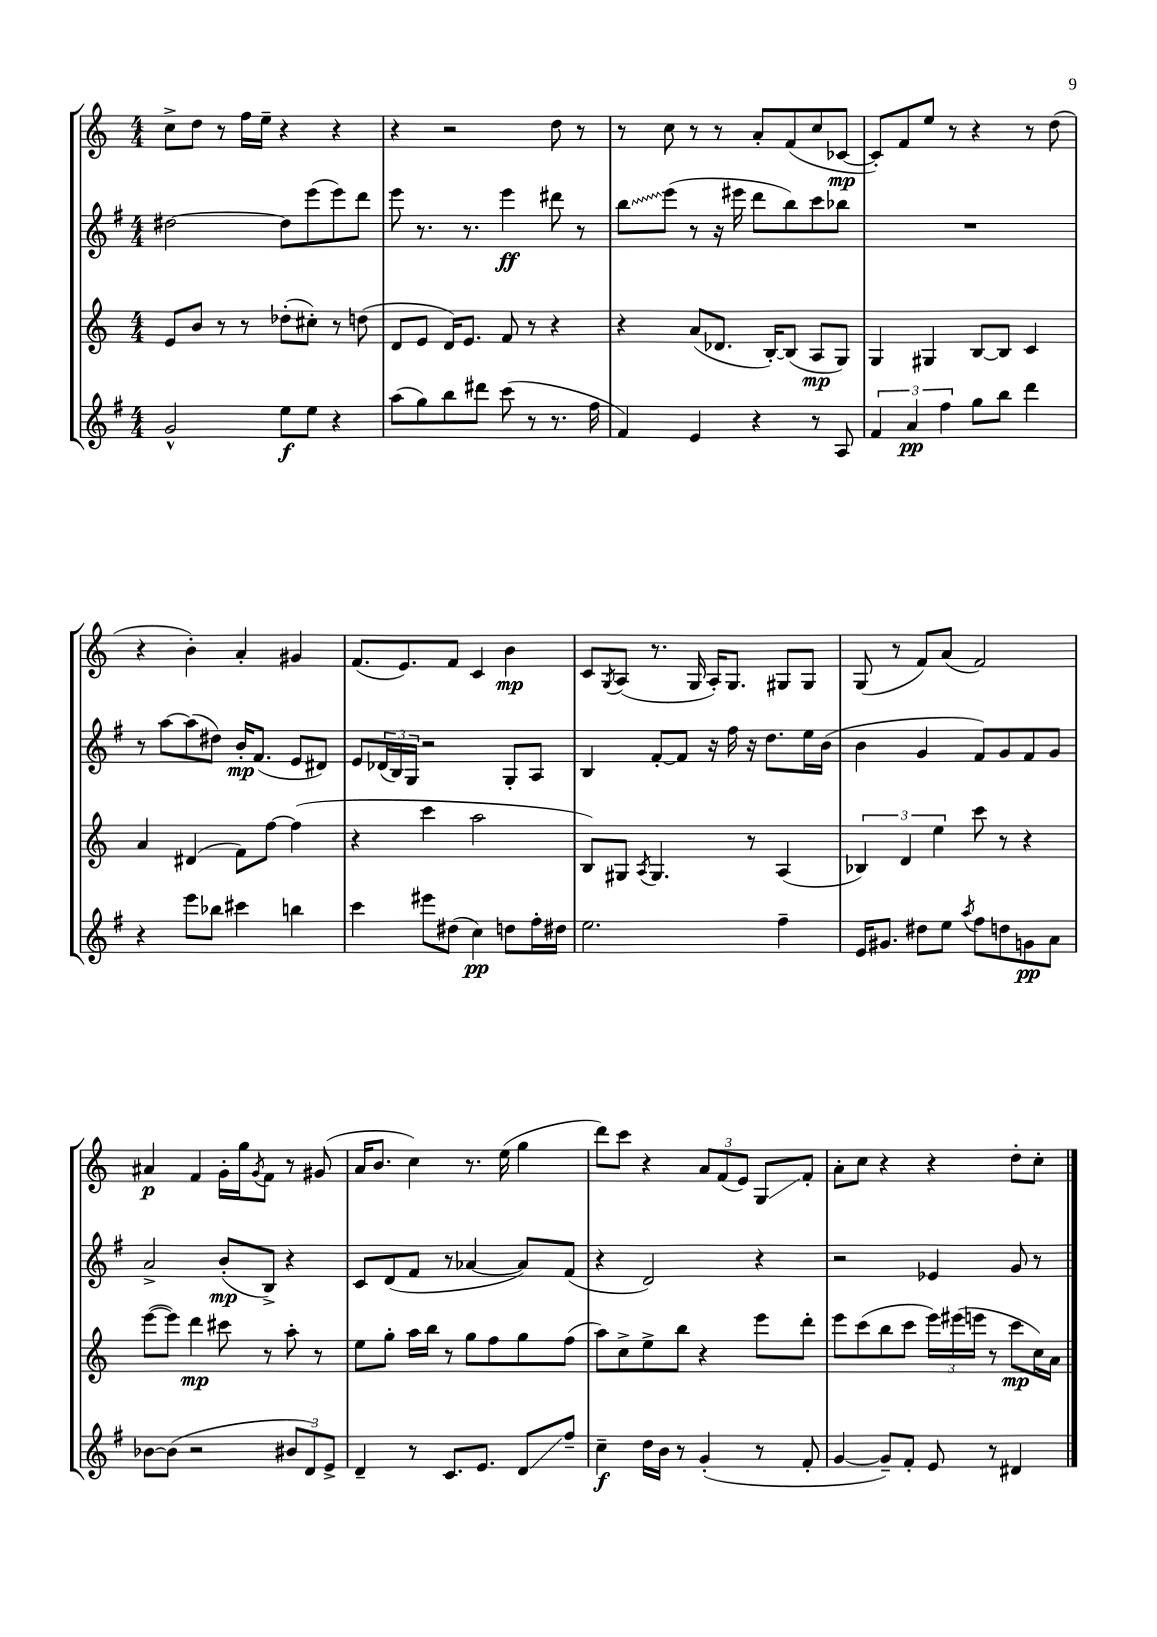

**kern	**kern	**kern	**kern
*staff4	*staff3	*staff2	*staff1
*clefG2	*clefG2	*clefG2	*clefG2
*k[f#]	*k[]	*k[f#]	*k[]
*M4/4	*M4/4	*M4/4	*M4/4
2g^^/	8e/L	[2dd#\	8cc^\L
.	8b/J	.	8dd\J
.	8r	.	8r
.	8r	.	16ff\LL
.	.	.	16ee~\JJ
8ee\L	(8dd-'\L	8dd#\]L	4r
8ee\J	8cc#'\J)	(8eee\	.
4r	8r	8eee\)	4r
.	(8dd\	8ddd\J	.
=	=	=	=
(8aa\L	8d/L	8eee\	4r
8gg\)	8e/J	8.r	.
8bb\	16d/LK)	.	2r
.	8.e/J	8.r	.
8ddd#\J	.	.	.
(8ccc\	8f/	4eee\	.
8r	8r	.	.
8.r	4r	8ddd#\	8dd\
.	.	8r	8r
16ff#\	.	.	.
=	=	=	=
4f#/)	4r	8bb\L	8r
.	.	(8eee\J	8cc\
4e/	(8a/L	8r	8r
.	8.d-/J	16r	8r
.	.	16eee#\	.
4r	.	8ddd\L	8a'/L
.	[16B'/LK)	.	.
.	(8B/]J	8bb\)	(8f/
8r	8A/L	8ccc\	8cc/
8A/	8G/J)	8bb-\J	[8c-/J
=	=	=	=
6f#/	4G/	1r	8c-'/]L)
.	.	.	8f/
6a/	.	.	.
.	4G#/	.	8ee/J
6ff#\	.	.	.
.	.	.	8r
8gg\L	[8B/L	.	4r
8bb\J	8B/]J	.	.
4ddd\	4c/	.	8r
.	.	.	(8dd\
=	=	=	=
4r	4a/	8r	4r
.	.	[8aa\L	.
8eee\L	(4d#/	(8aa\]	4b'\)
8bb-\J	.	8dd#\J)	.
4ccc#\	8f\L)	16b'/LK	4a'/
.	.	(8.f#/J	.
.	[8ff\J	.	.
4bb\	(4ff\]	8e/L	4g#/
.	.	8d#/J)	.
=	=	=	=
4ccc\	4r	8e/L	(8.f/L
.	.	(24d-/L	.
.	.	24B/)	.
.	.	.	8.e/)
.	.	24G/JJ	.
8eee#\L	4ccc\	2r	.
(8dd#\J	.	.	8f/J
4cc\)	2aa\	.	4c/
8dd\L	.	8G'/L	4b\
16ff#'\L	.	8A/J	.
16dd#\JJ	.	.	.
=	=	=	=
2.ee\	8B/L)	4B/	8c/L
.	.	.	8qG/
.	8G#/J	.	(8A/J
.	8qA/	.	.
.	4.G#/	[8f#'/L	8.r
.	.	8f#/]J	.
.	.	.	16G/
.	.	16r	16A'/LK)
.	.	16ff#\	8.G/J
.	8r	16r	.
.	.	8.dd\L	.
4ff#~\	(4A/	.	8G#/L
.	.	16ee\L	8G#/J
.	.	(16b\JJ	.
=	=	=	=
16e/LK	6B-/)	4b\	(8G/
8.g#/J	.	.	.
.	.	.	8r
.	6d/	.	.
8dd#\L	.	4g/	8f/L)
.	6ee\	.	.
8ee\J	.	.	(8a/J
8qaa/	.	.	.
8ff#\L	8ccc\	8f#/L)	2f/)
8dd\	8r	8g/	.
8g\	4r	8f#/	.
8a\J	.	8g/J	.
=	=	=	=
[8b-\L	([8eee\L	2a^/	4a#/
(8b-\]J	8eee\]J)	.	.
2r	4ddd\	.	4f/
.	8ccc#\	(8b'/L	16g'\LL
.	.	.	16gg\J
.	.	.	8qg/
.	8r	8B^/J)	8f\J
12b#/L	8aa'\	4r	8r
12d/)	.	.	.
.	8r	.	(8g#/
12e^/J	.	.	.
=	=	=	=
4d~/	8ee\L	8c/L	16a/LK
.	.	.	8.b/J
.	8gg'\J	(8d/	.
8r	16aa\LL	8f#/J	4cc\)
.	16bb\JJ	.	.
8.c/L	8r	8r	.
.	8gg\L	[4a-/	8.r
8.e/J	.	.	.
.	8ff\	.	.
.	.	.	(16ee\
8d/L	8gg\	8a-/]L)	4gg\
8ff#~/J	(8ff\J	(8f#/J	.
=	=	=	=
4cc~\	8aa\L)	4r	8ddd\L)
.	8cc^\	.	8ccc\J
16dd\LL	8ee^\	2d/)	4r
16b\JJ	.	.	.
8r	8bb\J	.	.
(4g'/	4r	.	12a/L
.	.	.	(12f/
.	.	.	12e/J)
8r	8eee\L	4r	8G/L
8f#'/	8ddd'\J	.	8f'/J
=	=	=	=
[4g/	8eee\L	2r	8a'\L
.	(8ccc\	.	8cc\J
8g~/]L)	8bb\	.	4r
8f#'/J	8ccc\J	.	.
8e/	24eee\LL)	4e-/	4r
.	(24eee#\	.	.
.	24eee\JJ	.	.
8r	8r	.	.
4d#/	8ccc\L	8g/	8dd'\L
.	16cc\L)	8r	8cc'\J
.	16a\JJ	.	.
==	==	==	==
*-	*-	*-	*-
